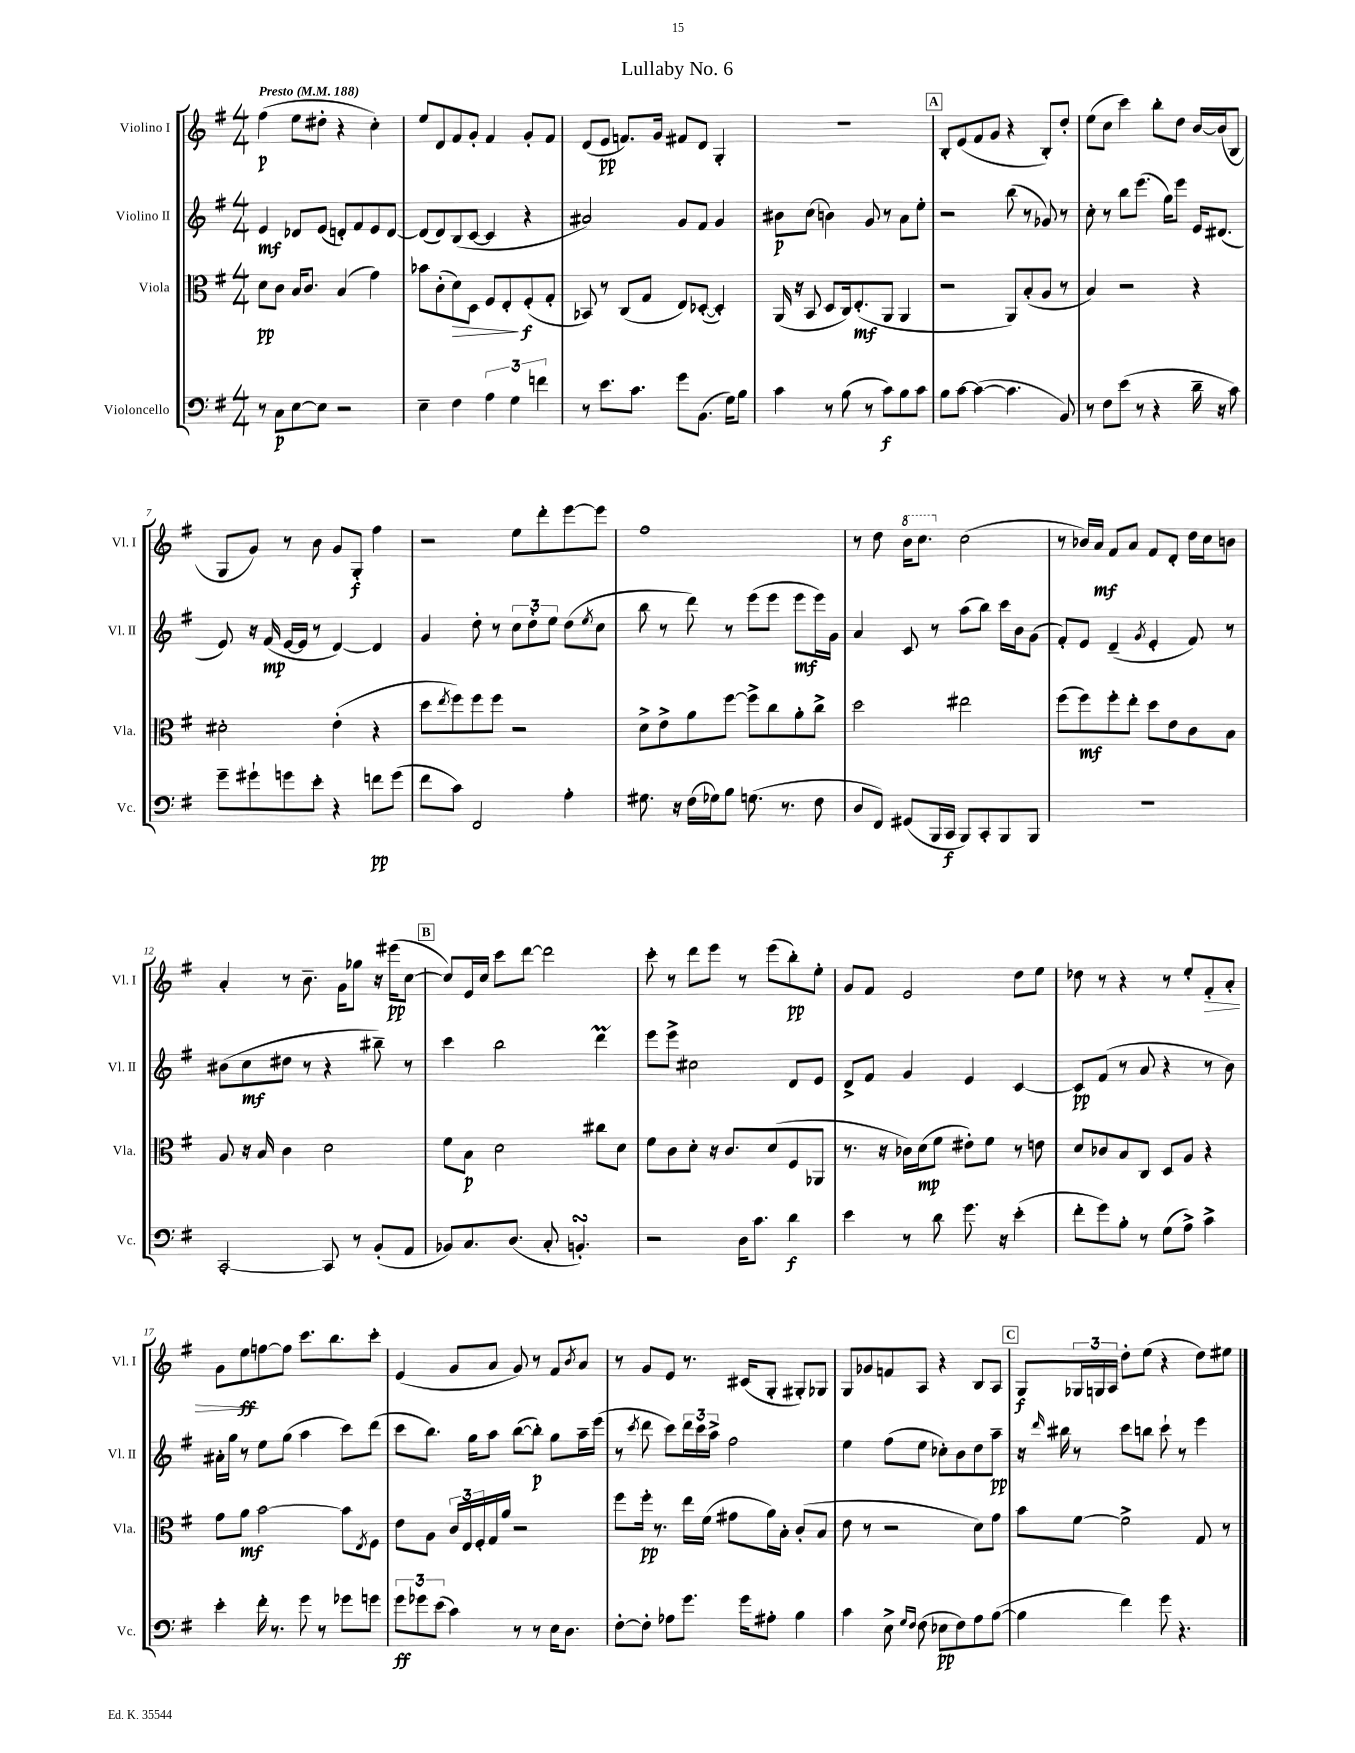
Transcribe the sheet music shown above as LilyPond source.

\header { title = "Lullaby No. 6" }
<<
\new StaffGroup <<
\new Staff = "s0" \with { instrumentName = "Violino I" shortInstrumentName = "Vl. I" } {
    \clef treble \key g \major \numericTimeSignature \time 4/4 \tempo "Presto" 4 = 188
    fis''4\p( e''8 dis''8-. r4 c''4-.) |
    e''8 d'8 fis'8 g'8-. fis'4 g'8-. fis'8 |
    d'8( e'8\pp f'8.) g'16 fis'8 d'8 g4-. |
    R1 |
    \mark \markup { \box "A" } b8-. e'8( fis'8 g'8 r4 b8-.) d''8-. |
    e''8( c''8 c'''4) b''8-. d''8 b'16~ b'16( b8 |
    g8 g'8) r8 b'8 g'8 g8-.\f fis''4 |
    r2 e''8 d'''8-. e'''8~ e'''8 |
    fis''1 |
    r8 d''8 \ottava #1 b''16 c'''8. \ottava #0 c''2( |
    r8 bes'16) a'16\mf fis'8 a'8 fis'8 d'8-. d''16 c''16 b'8 |
    a'4-. r8 b'8.-- g'16 ges''8 r16 eis'''16\pp( c''8~ |
    \mark \markup { \box "B" } c''8) e'16 c''16 c'''8 d'''8~ d'''2 |
    c'''8-. r8 d'''8 e'''8 r8 e'''8( b''8-.\pp) e''8-. |
    g'8 fis'8 e'2 d''8 e''8 |
    des''8 r8 r4 r8 e''8-. fis'8-.\> a'8-. |
    g'8 e''8\ff\! f''8~ f''8 c'''8. b''8. c'''8-. |
    e'4( g'8 a'8 g'8) r8 fis'8 \acciaccatura { b'8 } a'8 |
    r8 g'8 e'8 r8. cis'16( g8-. gis8-.) ges8 |
    g8 ges'8 f'8 a8 r4 b8 a8 |
    \mark \markup { \box "C" } g8\f \tuplet 3/2 { ges16 g16 a16 } d''8-. e''8( r4 d''8) eis''8 \bar "|." |
}
\new Staff = "s1" \with { instrumentName = "Violino II" shortInstrumentName = "Vl. II" } {
    \clef treble \key g \major \numericTimeSignature \time 4/4
    e'4\mf des'8 e'8( d'8-.) fis'8 e'8 d'8~ |
    d'8( d'8) b8( c'8~ c'4 r4 |
    ais'2) g'8 fis'8 g'4 |
    bis'8\p c''8( b'4) g'8 r8 a'8 e''8-. |
    \mark \markup { \box "A" } r2 b''8( r8 ges'8) r8 |
    c''8-. r8 b''8 e'''8.( g''16) e'''8 e'16 dis'8.( |
    e'8) r16 fis'16\mp( e'16~ e'16 r8 d'4~) d'4 |
    g'4 d''8-. r8 \tuplet 3/2 { c''8 d''8-. e''8 } d''8( \acciaccatura { e''8 } c''8 |
    b''8 r8 d'''8) r8 e'''8( e'''8 e'''8\mf e'''16) g'16 |
    a'4 c'8 r8 a''8( b''8) c'''16 b'16 g'8( |
    fis'8-.) e'8 d'4--( \acciaccatura { g'8 } e'4-. fis'8) r8 |
    bis'8( c''8\mf dis''8 r8 r4 bis''8--) r8 |
    \mark \markup { \box "B" } c'''4 b''2 d'''4\prall |
    e'''8 e'''8-> cis''2 d'8 e'8 |
    d'8-> fis'8 g'4 e'4 c'4~ |
    c'8\pp fis'8( r8 a'8 r4 r8 b'8) |
    ais'16-. g''16 r8 e''8 g''8( a''4 c'''8) d'''8( |
    c'''8 b''8.) g''16 a''8 b''8~( b''8-.\p) g''8 a''16-- e'''16( |
    r8 \acciaccatura { c'''8 } d'''8 c'''8) \tuplet 3/2 { d'''16 c'''16 a''16-> } fis''2 |
    e''4 fis''8( e''8 ces''8-.) b'8 d''8 a''8--\pp |
    \mark \markup { \box "C" } r16 \grace { d'''16 } bis''16 r8 c'''8 b''8 c'''8-! r8 e'''4 \bar "|." |
}
\new Staff = "s2" \with { instrumentName = "Viola" shortInstrumentName = "Vla." } {
    \clef alto \key g \major \numericTimeSignature \time 4/4
    d'8\pp c'8 b16 c'8. b4( g'4) |
    bes'8 c'8-.( d'8\>) d8 fis8 e8-.\! fis8-.\f( g8-. |
    bes,8) r8 c8( g8 e8) des8~-.( des4-.) |
    a,16( r16 b,8 d8 c16) e8.-.\mf( a,8 a,4 |
    \mark \markup { \box "A" } r2 a,8) b8-.( a8 r8 |
    b4) r2 r4 |
    dis'2-. e'4-.( r4 |
    d''8 \acciaccatura { e''8 } fis''8) fis''8 fis''8 r2 |
    d'8-> e'8-> a'8 fis''8~ fis''8-> c''8 a'8-. c''8-> |
    d''2 eis''2 |
    fis''8( fis''8\mf) fis''8-. e''8-. d''8 e'8 c'8 b8 |
    a8 r16 b16 c'4 d'2 |
    \mark \markup { \box "B" } fis'8 b8\p d'2 cis''8 d'8 |
    fis'8 c'8 d'8-. r16 c'8. d'8( fis8 aes,8 |
    r8. r16 ces'16) d'16\mp( fis'8 eis'8-.) fis'8 r8 e'8 |
    d'8 ces'8 b8 c8 d8 a8 r4 |
    g'8 a'8\mf b'2~ b'8 \acciaccatura { e8 } fis8 |
    e'8 a8 \tuplet 3/2 { c'16 e16 fis16-. } g16 a'16 r2 |
    fis''8 fis''16-.\pp r8. e''16 fis'16( gis'8 a'16) b16-. c'8-.( b8 |
    e'8 r8 r2 d'8) g'8 |
    \mark \markup { \box "C" } b'8 fis'8~ fis'2-> g8 r8 \bar "|." |
}
\new Staff = "s3" \with { instrumentName = "Violoncello" shortInstrumentName = "Vc." } {
    \clef bass \key g \major \numericTimeSignature \time 4/4
    r8 c8\p e8~ e8 r2 |
    e4-- fis4 \tuplet 3/2 { a4 g4 f'4 } |
    r8 e'8. c'8. g'8 b,8.( g16) b8 |
    c'4 r8 b8( r8 c'8\f) b8 c'8 |
    \mark \markup { \box "A" } b8 c'8~ c'4~( c'4. b,8) |
    r8 fis8 e'8( r8 r4 d'16-- r16 c'8) |
    g'8-- gis'8-! g'8 e'8-. r4 f'8\pp g'8( |
    fis'8 c'8) fis,2 a4-. |
    gis8. r16 fis16( ges16) b8 g8.( r8. fis8 |
    d8 fis,8) gis,8( b,,16 c,16\f b,,8) c,8-. b,,8 b,,8 |
    R1 |
    c,2~-. c,8 r8 b,8-.( a,8 |
    \mark \markup { \box "B" } bes,8) c8. d8.( c8-. b,4.-.\turn) |
    r2 d16 c'8. d'4\f |
    e'4 r8 d'8 g'8. r16 e'4-.( |
    fis'8-. g'8) b8-. r8 g8( a8->) c'4-> |
    e'4-. fis'16-. r8. g'8 r8 ges'8 g'8 |
    \tuplet 3/2 { g'8\ff ges'8 e'8( } c'4) r8 r8 e16 d8. |
    fis8~-. fis8-. aes8 g'8. g'16 ais8-. b4 |
    c'4 e8-> \grace { g16 fis16 } fis8( ees8\pp fis8) a8 b8~( |
    \mark \markup { \box "C" } b4 fis'4) g'8 r4. \bar "|." |
}
>>
>>
